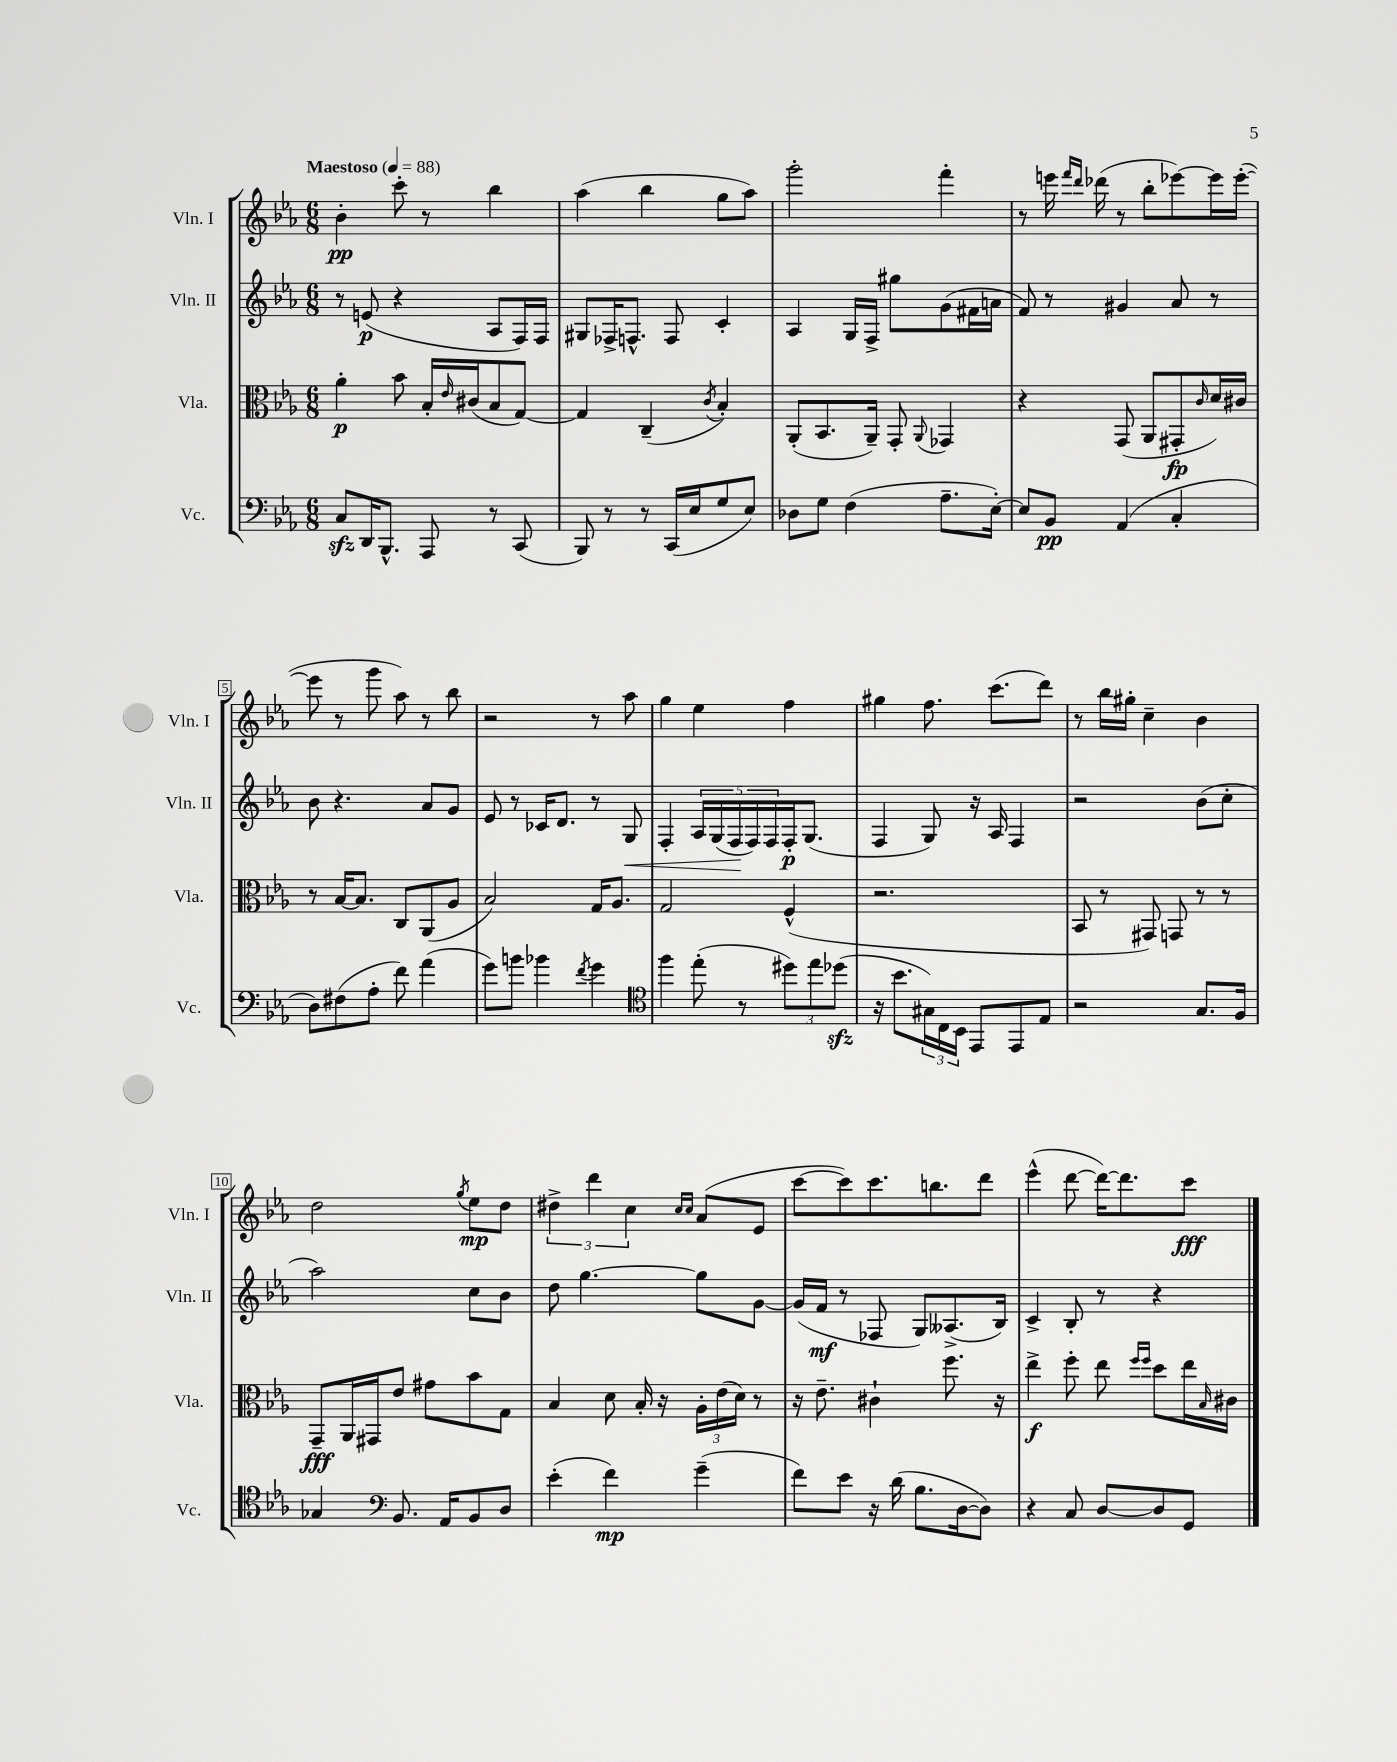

**kern	**kern	**kern	**kern
*staff4	*staff3	*staff2	*staff1
*clefF4	*clefC3	*clefG2	*clefG2
*k[b-e-a-]	*k[b-e-a-]	*k[b-e-a-]	*k[b-e-a-]
*M6/8	*M6/8	*M6/8	*M6/8
*MM88	*MM88	*MM88	*MM88
8C	4a-'	8r	4b-'
16DD	.	(8e	.
8.BBB-^^	.	.	.
.	8b-	4r	8ccc'
8AAA-	16B-'	.	8r
.	16qqe-	.	.
.	(16c#	.	.
8r	8B-	8A-	4bb-
(8CC	[8G)	16F)	.
.	.	16F	.
=	=	=	=
8BBB-)	4G]	8G#	(4aa-
8r	.	16F-^	.
.	.	8.F^^	.
8r	(4C~	.	4bb-
(16CC	.	8F	.
16E-	.	.	.
.	8qc	.	.
8G	4B-')	4c'	8gg
8E-)	.	.	8aa-)
=	=	=	=
8D-	(8AA-'	4A-	2ggg'
8G	8.BB-	.	.
(4F	.	16G	.
.	16AA-~)	16F^	.
.	8GG'	8gg#	.
.	8qqAA-	.	.
8.A-~	4GG-	(8g	4fff'
.	.	16f#	.
[16E-')	.	16a	.
=	=	=	=
8E-]	4r	8f)	8r
8BB-	.	8r	16eee
.	.	.	16qqfff
.	.	.	16qqddd
.	.	.	(16ddd-
(4AA-	(8GG	4g#	8r
.	8AA-	.	8bb-'
4C'	8GG#'	8a-	[8eee-)
.	16qqc	.	.
.	16d)	8r	16eee-]
.	16c#	.	([16eee-'
=	=	=	=
8D)	8r	8b-	8eee-]
(8F#	[16B-	4.r	8r
.	8.B-]	.	.
8A-'	.	.	8ggg
8f)	8C	.	8aa-)
(4a-	(8AA-	8a-	8r
.	8A-	8g	8bb-
=	=	=	=
8g)	2B-)	8e-	2r
8b	.	8r	.
4b-	.	16c-	.
.	.	8.d	.
8qf	.	.	.
4g	16G	8r	8r
.	8.A-	.	.
.	.	8G	8aa-
=	=	=	=
*clefC4	*	*	*
4ff	2G	4F'	4gg
(8ee-'	.	20A-	4ee-
.	.	(20G	.
.	.	20F	.
8r	.	.	.
.	.	20F)	.
.	.	20F	.
12dd#)	(4F^^	16F'	4ff
.	.	(8.G	.
12ee-	.	.	.
(12dd-	.	.	.
=	=	=	=
16r	2.r	4F	4gg#
8.b-	.	.	.
24G#)	.	8G)	8.ff
24C	.	.	.
24BB-	.	.	.
8EE-	.	16r	.
.	.	16A-	(8.ccc
8EE-	.	4F	.
8E-	.	.	8ddd)
=	=	=	=
2r	8BB-	2r	8r
.	8r	.	16bb-
.	.	.	16gg#'
.	8GG#)	.	4cc~
.	8GG	.	.
8.G	8r	(8b-	4b-
.	8r	8cc'	.
16F	.	.	.
=	=	=	=
4G-	8GG~	2aa-)	2dd
.	16AA-	.	.
.	16GG#	.	.
*clefF4	*	*	*
8.BB-	8e-	.	.
.	8g#	.	.
16AA-	.	.	.
.	.	.	8qgg
8BB-	8b-	8cc	8ee-
8D	8G	8b-	8dd
=	=	=	=
(4e-'	4B-	8dd	6dd#^
.	.	[4.gg	.
.	.	.	6ddd
4f)	8d	.	.
.	.	.	6cc
.	16B-'	.	.
.	16r	.	.
.	.	.	16qqcc
.	.	.	16qqcc
(4g~	24A-'	8gg]	(8a-
.	(24e-	.	.
.	24d)	.	.
.	8r	[8g	8e-
=	=	=	=
8f)	16r	(16g]	[8ccc
.	8.e-~	16f	.
8e-	.	8r	8ccc])
16r	4c#`	8F-	8.ccc
(16d	.	.	.
8.B-	.	8G)	.
.	.	.	8.bb
.	8.ff	(8.A--^	.
[16D	.	.	.
8D])	.	.	8ddd
.	16r	16B-)	.
=	=	=	=
4r	4ee-^	4c^	(4eee-^^
8C	8ff'	8B-'	[8ddd
[8D	8ee-	8r	16ddd_)
.	.	.	8.ddd]
.	16qqff	.	.
.	16qqff	.	.
8D]	8dd	4r	.
8GG	16ee-	.	8ccc
.	16qqB-	.	.
.	16c#	.	.
==	==	==	==
*-	*-	*-	*-
